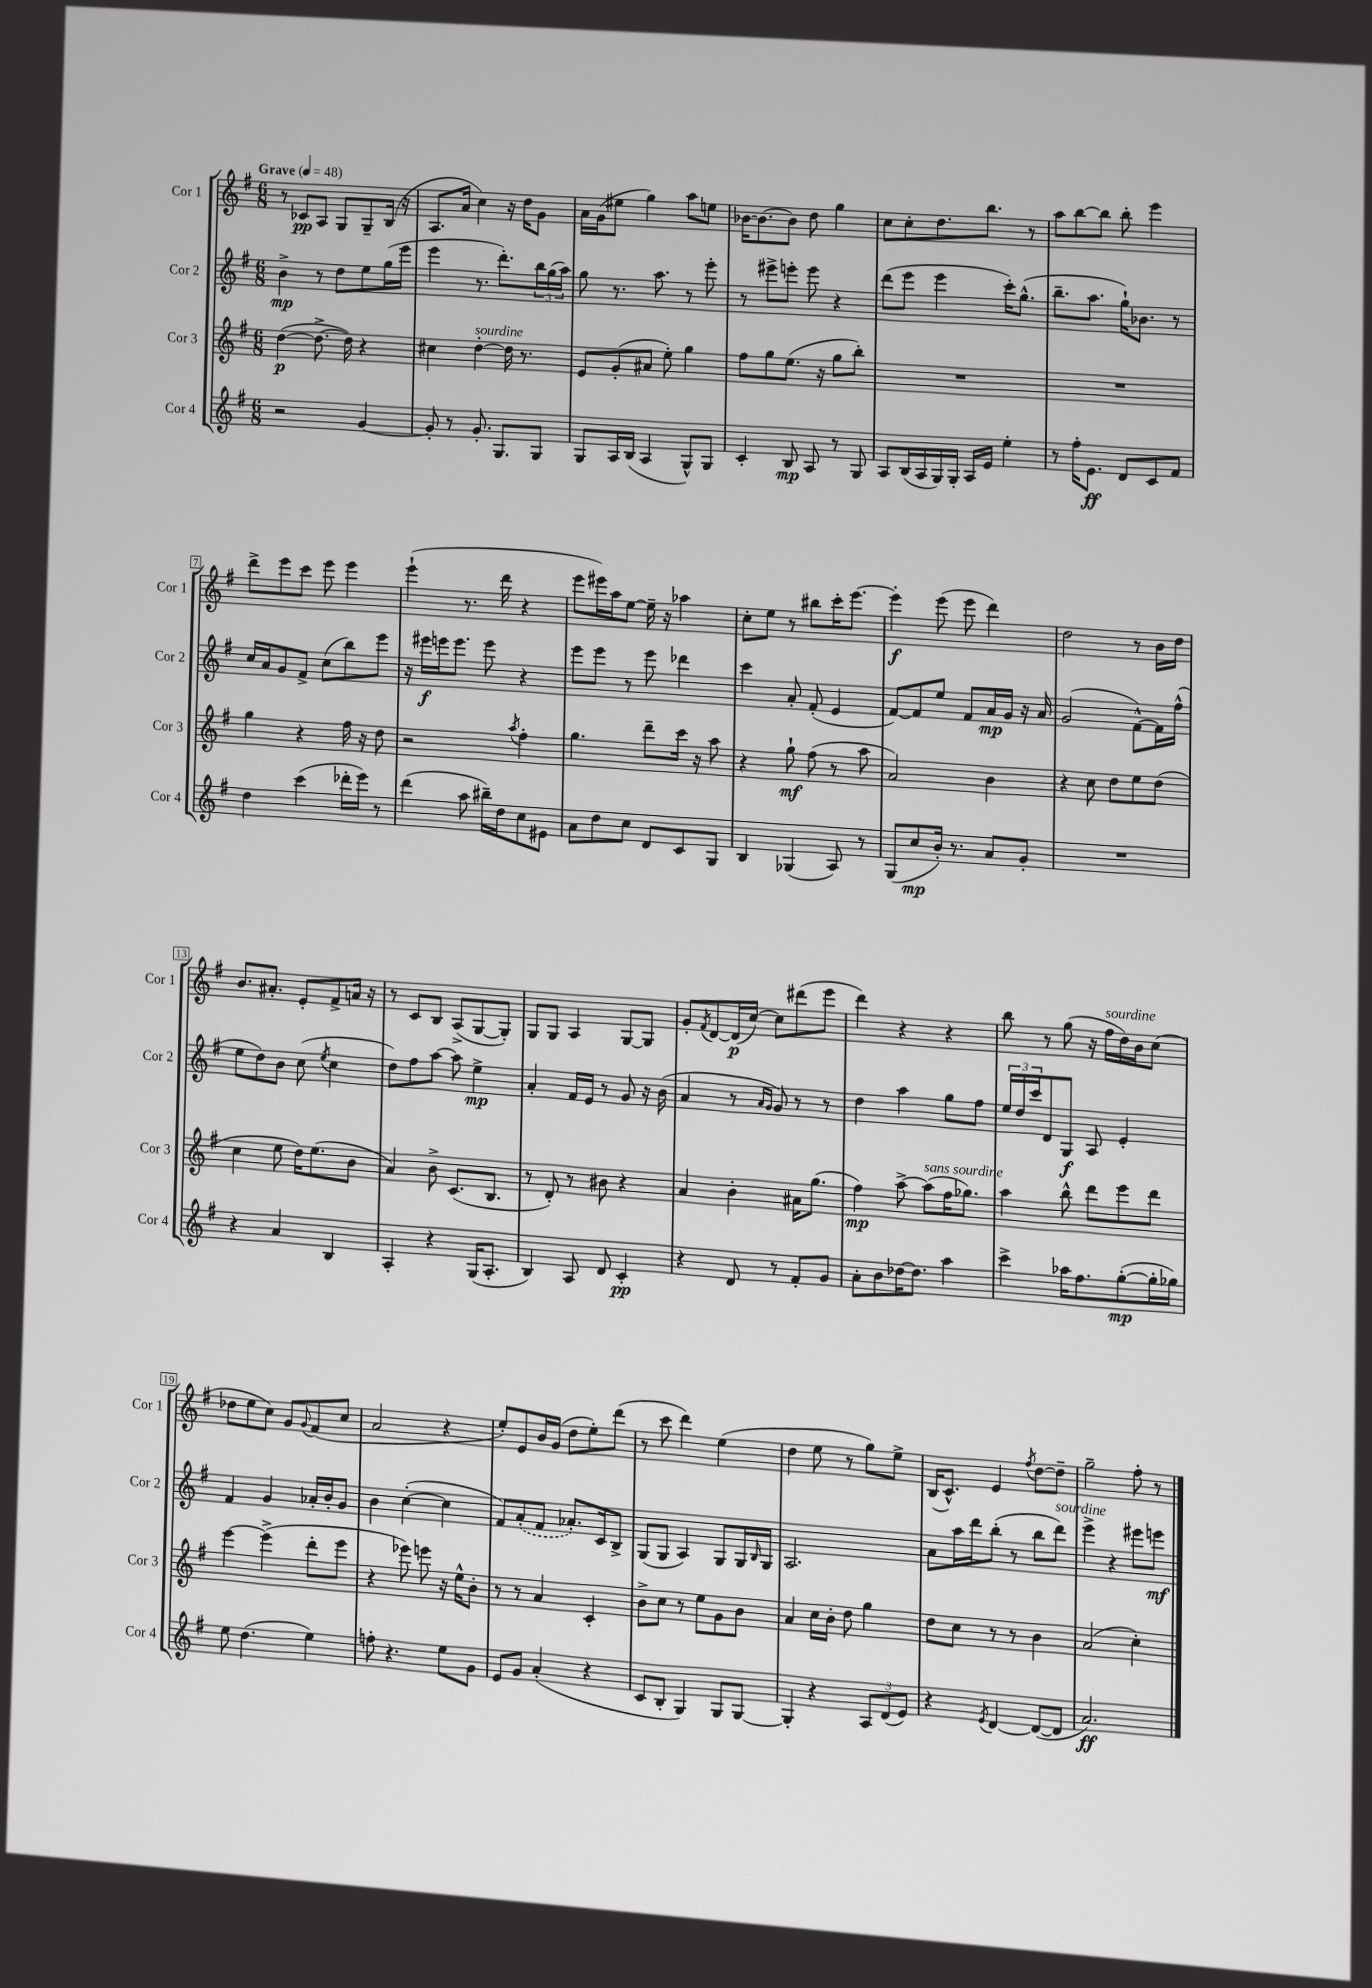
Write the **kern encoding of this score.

**kern	**kern	**kern	**kern
*staff4	*staff3	*staff2	*staff1
*clefG2	*clefG2	*clefG2	*clefG2
*k[f#]	*k[f#]	*k[f#]	*k[f#]
*M6/8	*M6/8	*M6/8	*M6/8
*MM48	*MM48	*MM48	*MM48
2r	([4dd	4b^	8r
.	.	.	8c-
.	8.dd^_	8r	8A
.	.	8dd	8G
.	16dd])	.	.
[4g	4r	8ee	8G~
.	.	(16gg	(16B
.	.	16eee	16r
=	=	=	=
8g']	4cc#	4eee	8.A
8r	.	.	.
.	.	.	16a
8.g'	[4dd'	8.r	4cc)
8.G	.	8.ddd')	.
.	16dd]	.	16r
.	8.r	.	16dd
8G	.	24bb	8g
.	.	(24gg	.
.	.	24aa)	.
=	=	=	=
8G	8e	8gg	16a
.	.	.	(16g
16A	(8g'	8.r	8ee#
(16B	.	.	.
4A	8a#	.	4gg)
.	.	8.aa	.
.	8ee')	.	.
8G^^)	4gg	8r	8aa
8G	.	8eee'	8ee
=	=	=	=
4c'	8ff#	8r	[16b-
.	.	.	8.b-_
.	8gg	8eee#^	.
8B	(8.ee	8eee'	8b-]
8A	.	8eee	8dd
.	16r	.	.
8r	8gg	4r	4gg
8G	8bb')	.	.
=	=	=	=
8A	2.r	(8ddd	8cc
(16B	.	8eee	8cc'
16A	.	.	.
16G)	.	4eee	8.dd
16G'	.	.	.
16A	.	.	.
16e	.	.	8.bb
4ee'	.	16ccc')	.
.	.	(8.gg^^	.
.	.	.	8r
=	=	=	=
8r	2.r	8.bb~	8aa
16ff#'	.	.	[8bb
8.e	.	8.aa	.
.	.	.	8bb]
8d	.	16gg`)	8bb'
.	.	8.b-	.
8c	.	.	4eee
8f#	.	8r	.
=	=	=	=
4dd	4gg	16cc	8ddd^
.	.	16a	.
.	.	8g	8eee
(4ccc	4r	8f#^	8ccc
.	.	(8cc	8eee
16ddd-'	16ff#	8bb)	4eee
16eee)	16r	.	.
8r	8dd	8eee	.
=	=	=	=
(4ddd	2r	16r	(4eee`
.	.	16eee#	.
.	.	16eee	.
.	.	8.eee	.
8aa	.	.	8.r
16bb#~)	.	8eee	.
16dd	.	.	16ddd
.	8qaa	.	.
8cc	4ff#'	4r	4r
8e#	.	.	.
=	=	=	=
8a	4.gg	8eee	8eee
8dd	.	8eee	16eee#)
.	.	.	16aa
8cc	.	8r	[8ee
8d	8ddd~	8eee	16ee~]
.	.	.	16r
8c	16ccc	4ddd-	4aa-
.	16r	.	.
8G	8aa	.	.
=	=	=	=
4B	4r	4ccc	8cc'
.	.	.	8ee
(4G-	8gg`	8a'	8r
.	(8ff#	(8f#'	8bb#
8A)	8r	4e	16ccc'
.	.	.	[8.eee
8r	8aa	.	.
=	=	=	=
(8G	2a)	[8f#)	4eee']
8cc	.	8f#]	.
16b')	.	8ee	(8eee
8.r	.	.	.
.	.	8f#	8eee
8a	4b	16a	4ddd)
.	.	16g	.
8g'	.	16r	.
.	.	16a	.
=	=	=	=
2.r	4r	(2g	2dd
.	8cc	.	.
.	8dd	.	.
.	8ee	[8f#^^)	8r
.	(8dd	16f#]	16b
.	.	(16ff#^^	16dd
=	=	=	=
4r	4cc	8ee	8.b
.	.	8dd)	.
.	.	.	8.a#'
4a	8ee	8b	.
.	16dd)	(8cc	8e'
.	(8.ee	.	.
.	.	8qee	.
4B	.	4cc	8f#^
.	8b	.	16a
.	.	.	16r
=	=	=	=
4A'	4a)	8dd)	8r
.	.	8ff#	8c
4r	8b^	[8aa	8B
.	(8.c	8aa]	(8A^
(16G	.	4ee^	[8G
8.A'	8.B	.	.
.	.	.	8G'])
=	=	=	=
4B)	8r	4a'	8G
.	8d')	.	8G
8A	8r	16f#	4A
.	.	16e	.
8d	8b#	8r	.
4c'	4r	8g	[8G
.	.	16r	8G]
.	.	(16b	.
=	=	=	=
4r	4a	4a	8g'
.	.	.	8qf#
.	.	.	[8d
8d	4b'	8r	(16d]
.	.	.	[16cc)
.	.	16qqa	.
.	.	16qqg	.
8r	.	8g)	8cc]
8f#'	16a#	8r	(8ddd#
.	(8.gg	.	.
8g	.	8r	8eee
=	=	=	=
8a'	4ff#)	4dd	4ddd)
8b	.	.	.
[16dd-	[8aa^	4aa	4r
8.dd-]	.	.	.
.	(8aa]	.	.
4aa	16ff#	8gg	4r
.	8.gg-)	.	.
.	.	8ff#	.
=	=	=	=
4ccc^	4aa	24ee	8bb
.	.	24dd	.
.	.	24ccc	.
.	.	8d	8r
16aa-	8bb^^	8G	(8gg
8.ff#	.	.	.
.	8ddd	8A	16r
.	.	.	16ff#
([8gg'	8eee	4e'	16dd)
.	.	.	16b
16gg']	8ddd	.	(8cc
16gg-)	.	.	.
=	=	=	=
8ee	[4eee	4f#	8dd-
(4.dd	.	.	8ee
.	(4eee^]	4g	8cc)
.	.	.	8g
.	.	.	8qqg
4ee)	8ddd'	16a-'	(8f#
.	.	16b'	.
.	8eee	8g	8cc
=	=	=	=
8ff'	4r	4b	2a
4.r	.	.	.
.	8eee-)	([4cc'	.
.	8eee	.	.
8ee	16r	4cc]	4r
.	16ee^^	.	.
8g	8b'	.	.
=	=	=	=
8e	8r	8f#)	8ee')
8g	8r	(8a'	8e
(4a'	4a	8f#	16b
.	.	.	(16g
.	.	8.a-')	8dd
4r	4c'	.	8ee')
.	.	16c	.
.	.	8B^	(8ddd
=	=	=	=
8c	8b^	(8G	8r
8B'	8cc	8G	8ccc
4G)	8r	4A)	4ddd)
.	8ee	.	.
8G	8g	8G	(4ee
[8G	8b	16G	.
.	.	16qqB	.
.	.	16G	.
=	=	=	=
4G']	4a	2.A	4dd
4r	16cc	.	8ee
.	16b'	.	.
.	8dd	.	8r
12A	4gg	.	8gg)
(12d	.	.	.
.	.	.	8ee^
12e)	.	.	.
=	=	=	=
4r	8dd	8a	(16B
.	.	.	8.c^^)
.	8cc	16aa	.
.	.	16ddd	.
8qe	.	.	.
[4d	8r	(8bb'	4e
.	8r	8r	.
.	.	.	8qff#
(8d_	4b	8bb	[8dd
8d]	.	8ddd)	8dd~]
=	=	=	=
2.a)	(2a	4eee^	2gg~
.	.	4r	.
.	4cc')	8eee#	8ff#'
.	.	8eee	8r
==	==	==	==
*-	*-	*-	*-
